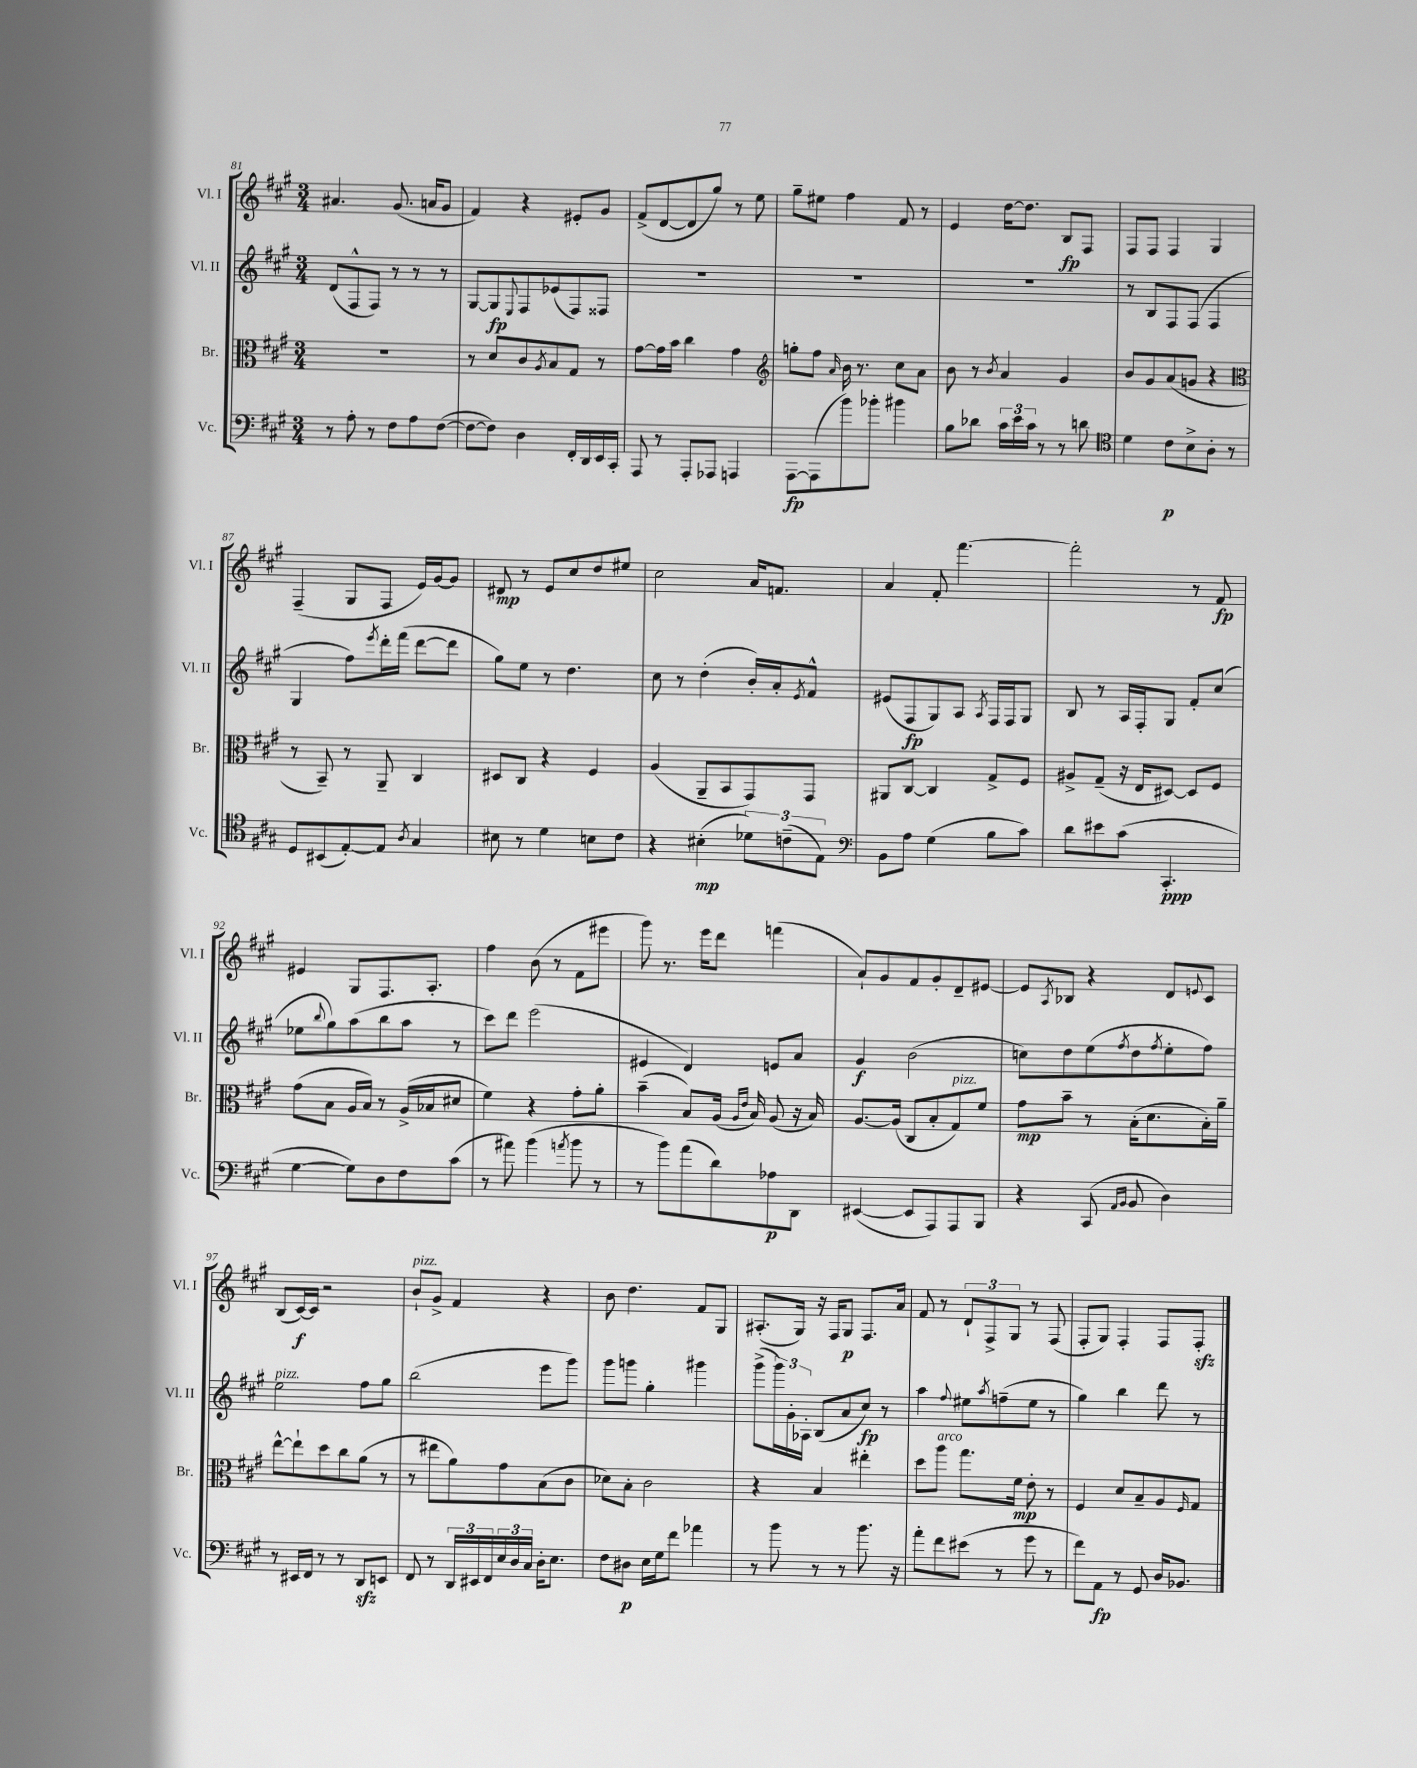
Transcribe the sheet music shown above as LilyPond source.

<<
\new StaffGroup <<
\new Staff = "s0" \with { instrumentName = "Vl. I" shortInstrumentName = "Vl. I" } {
    \clef treble \key a \major \numericTimeSignature \time 3/4
    ais'4. gis'8.( a'16 gis'8 |
    fis'4) r4 eis'8-. gis'8 |
    fis'8->( d'8~ d'8 gis''8) r8 e''8 |
    gis''8-- eis''8 fis''4 fis'8 r8 |
    e'4 d''16~ d''8. b8\fp fis8 |
    fis8 fis8 fis4 gis4 |
    fis4--( gis8 fis8 e'16) gis'16~ gis'8 |
    dis'8\mp r8 e'8 cis''8 d''8 eis''8 |
    cis''2 a'16 f'8. |
    a'4 fis'8-. fis'''4.~ |
    fis'''2-. r8 fis'8\fp |
    eis'4 gis8 fis8. a8.-. |
    fis''4 b'8( r8 fis'8 eis'''8 |
    gis'''8) r8. e'''16 d'''8 f'''4( |
    a'8-!) gis'8 fis'8 gis'8-. d'8-- eis'8~ |
    eis'8 \acciaccatura { a8 } bes8 r4 d'8 \appoggiatura { e'8 } cis'8 |
    b8( cis'16~\f) cis'16 r2 |
    b'8-!^\markup { \italic "pizz." } gis'8-> fis'4 r4 |
    b'8 d''4. fis'8 gis8 |
    ais8.-.( gis16) r16 fis16 gis8\p fis8. a'16 |
    fis'8 r8 \tuplet 3/2 { d'8-! fis8-> gis8 } r8 fis8( |
    fis8-. gis8) fis4-. fis8 fis8-.\sfz \bar "|." |
}
\new Staff = "s1" \with { instrumentName = "Vl. II" shortInstrumentName = "Vl. II" } {
    \clef treble \key a \major \numericTimeSignature \time 3/4
    d'8( fis8-^ fis8) r8 r8 r8 |
    gis8~ gis8\fp \appoggiatura { e8 } fis8 ees'8( fis8) fisis8 |
    R2. |
    R2. |
    R2. |
    r8 b8 fis8 fis8( fis4 |
    gis4 fis''8) \acciaccatura { e'''8 } d'''16-. fis'''16( d'''8~ d'''8 |
    gis''8) e''8 r8 d''4. |
    cis''8 r8 d''4-.( b'16-.) a'16-. \acciaccatura { e'8 } fis'8-^ |
    eis'8( fis8\fp gis8) a8 \acciaccatura { a8 } fis16 fis16 gis8 |
    b8 r8 a16 fis16-. gis8 fis'8-. cis''8( |
    ees''8 \appoggiatura { b''8 } gis''8) a''8( b''8 a''8 r8 |
    cis'''8) d'''8 e'''2( |
    eis'4 d'4) e'8 a'8 |
    gis'4\f b'2( |
    c''8) d''8 e''8( \acciaccatura { fis''8 } d''8 \acciaccatura { fis''8 } e''8-. fis''8) |
    e''2^\markup { \italic "pizz." } fis''8 gis''8 |
    b''2( e'''8 gis'''8) |
    gis'''8 g'''8 gis''4-. gis'''4 |
    gis'''8->( \tuplet 3/2 { gis'''16) gis'16-. aes16-. } b8( a'8 cis''8\fp) r8 |
    a''4 \appoggiatura { fis''8 } eis''8 \acciaccatura { a''8 } f''8--( eis''8 r8 |
    gis''4) b''4 d'''8 r8 \bar "|." |
}
\new Staff = "s2" \with { instrumentName = "Br." shortInstrumentName = "Br." } {
    \clef alto \key a \major \numericTimeSignature \time 3/4
    R2. |
    r8 d'8 cis'8 \acciaccatura { a8 } b8 gis8 r8 |
    gis'8~ gis'16 b'16 cis''4 gis'4 |
    \clef treble g''8-. fis''8 \grace { a'16 } b'16 r8. cis''8 a'8 |
    b'8 r8 \acciaccatura { b'8 } a'4 gis'4 |
    b'8 gis'8 a'8( g'8 r4 |
    \clef alto r8 b,8--) r8 a,8-- cis4 |
    dis8 cis8 r4 fis4 |
    a4( a,8-- b,8 gis,8) gis,8 |
    ais,8 cis8~ cis4 gis8-> fis8 |
    ais8-> gis8--( r16 e16 dis8~) dis8 fis8 |
    gis'8( b8 a16 b16) r8 a16->( bes16 dis'8 |
    fis'4) r4 gis'8-. a'8-. |
    b'4--( b8) a16( \grace { a16 e'16 } b16) a8( r16 b16) |
    a8.~ a16( cis8 b8-. gis8^\markup { \italic "pizz." }) fis'8 |
    gis'8\mp b'8-- r8 b16-.( d'8. b16-.) a'16-- |
    e''8~-^ e''8-! d''8 cis''8 a'8( r8 |
    r8 eis''8 a'8) gis'8 b8( cis'8 |
    des'8) b8-. cis'2 |
    r4 b4 eis''4-. |
    d''8 a''8^\markup { \italic "arco" } gis''8. fis'16\mp e'8-. r8 |
    fis4 d'8 b8-- a8 \grace { fis16 } gis8 \bar "|." |
}
\new Staff = "s3" \with { instrumentName = "Vc." shortInstrumentName = "Vc." } {
    \clef bass \key a \major \numericTimeSignature \time 3/4
    r8 a8-. r8 fis8 a8 fis8~( |
    fis8~ fis8) d4 fis,16-. d,16 e,16 cis,16-. |
    a,,8 r8 a,,8-. aes,,8 a,,4 |
    a,,8~\fp a,,8( b'8) bes'8-. bis'4 |
    b8 des'8 \tuplet 3/2 { cis'16 e'16 cis'16 } r8 r8 d'8 |
    \clef tenor d'4 cis'8\p b8-> a8-. r8 |
    d8 bis,8( e8~-.) e8 \acciaccatura { a8 } gis4 |
    bis8 r8 d'4 b8 cis'8 |
    r4 bis4-.\mp( \tuplet 3/2 { des'8) c'8--( e8) } |
    \clef bass b,8 a8 gis4( b8 cis'8) |
    d'8 eis'8 cis'8( cis,4.-.\ppp |
    gis4~ gis8) d8 fis8 cis'8( |
    r8 ais'8) b'4( \acciaccatura { a'8 } b'8 r8 |
    r8 b'8) a'8( d'8) aes8\p d,8 |
    eis,4~( eis,8 a,,8) a,,8 b,,8 |
    r4 cis,8( \grace { a,16 b,16 } b,8 d4) |
    r8 eis,16 fis,16 r8 r8 d,8\sfz e,8 |
    fis,8 r8 \tuplet 3/2 { d,16 eis,16 fis,16 } \tuplet 3/2 { e16 d16 cis16 } d16-. e8. |
    fis8 dis8\p e16 gis16 fis'8 aes'4 |
    r8 b'8 r8 r8 b'8. r16 |
    a'8-. fis'8 eis'8( r8 gis'8 r8 |
    fis'8) a,8\fp r8 gis,8 d16 bes,8. \bar "|." |
}
>>
>>
\layout { \context { \Score currentBarNumber = #81 } }
